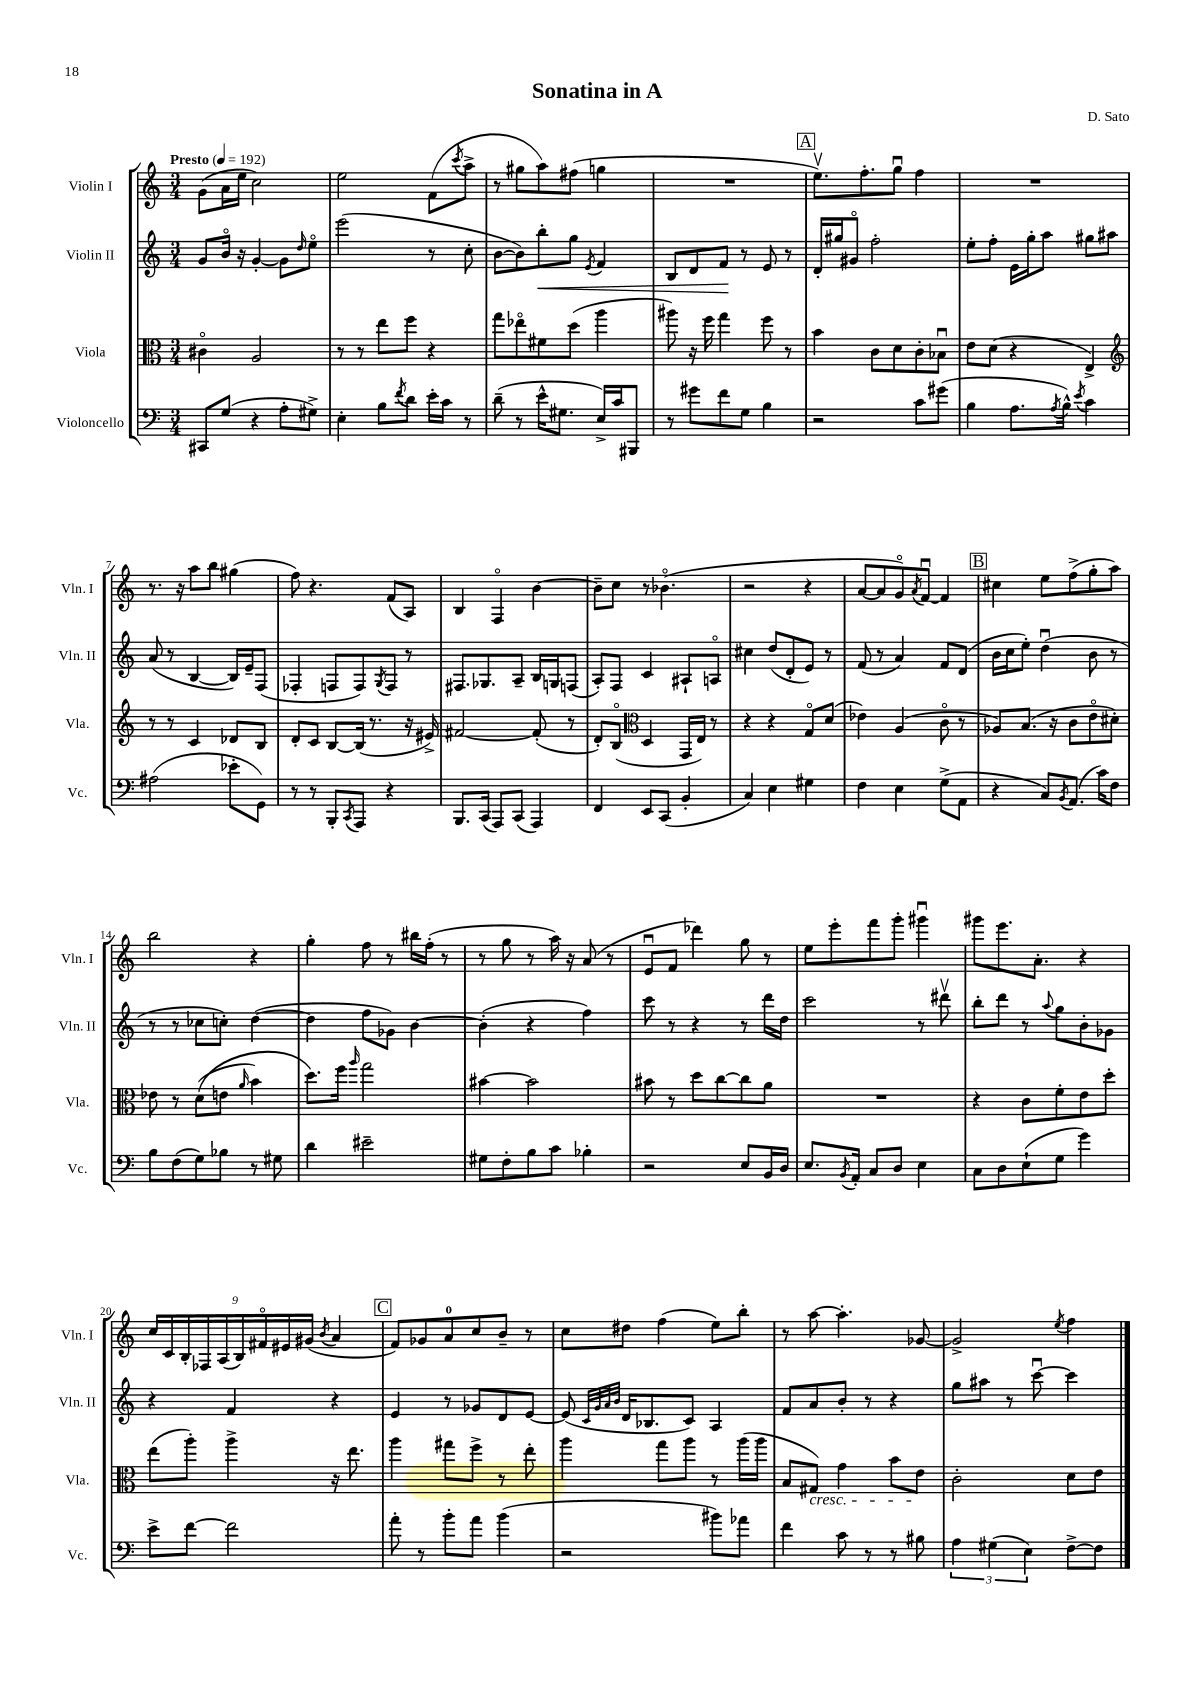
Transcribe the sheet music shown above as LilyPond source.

\header { title = "Sonatina in A" composer = "D. Sato" }
<<
\new StaffGroup <<
\new Staff = "s0" \with { instrumentName = "Violin I" shortInstrumentName = "Vln. I" } {
    \clef treble \key c \major \numericTimeSignature \time 3/4 \tempo "Presto" 4 = 192
    g'8( a'16 e''16 c''2) |
    e''2 f'8( \acciaccatura { c'''8 } a''8-> |
    r8 gis''8 a''8) fis''8( g''4 |
    R2. |
    \mark \markup { \box "A" } e''8.\upbow) f''8.-. g''8\downbow f''4 |
    R2. |
    r8. r16 a''8 b''8 gis''4( |
    f''8) r4. f'8( a8) |
    b4 f4\flageolet b'4~ |
    b'8-- c''8 r8 bes'4.\flageolet( |
    r2 r4 |
    a'8~ a'8 g'8\flageolet) \acciaccatura { a'8 } f'8~\downbow f'4 |
    \mark \markup { \box "B" } cis''4 e''8 f''8->( g''8-. a''8) |
    b''2 r4 |
    g''4-. f''8 r8 bis''16 f''16-.( r8 |
    r8 g''8 r8 a''16) r16 a'8( r8 |
    e'8\downbow f'8 des'''4) g''8 r8 |
    e''8 e'''8-. f'''8 g'''8-. gis'''4\downbow |
    gis'''8 e'''8. a'8.-. r4 |
    \tuplet 9/8 { c''16 c'16 b16-. fes16 a16( b16) fis'16\flageolet eis'16 gis'16( } \acciaccatura { b'8 } a'4 |
    \mark \markup { \box "C" } f'8) ges'8 a'8-0 c''8 b'8-- r8 |
    c''8 dis''8 f''4( e''8) b''8-. |
    r8 a''8~ a''4.-. ges'8~ |
    ges'2-> \acciaccatura { e''8 } f''4 \bar "|." |
}
\new Staff = "s1" \with { instrumentName = "Violin II" shortInstrumentName = "Vln. II" } {
    \clef treble \key c \major \numericTimeSignature \time 3/4
    g'8 b'16\flageolet r16 g'4~-. g'8 \grace { d''16 } e''8\flageolet |
    e'''2( r8 c''8-. |
    b'8~ b'8) b''8-.\< g''8 \acciaccatura { e'8 } f'4 |
    b8 d'8 f'8\! r8 e'8 r8 |
    \mark \markup { \box "A" } d'16-. gis''16 gis'8\flageolet f''2-. |
    e''8-. f''8-. e'16 g''16-. a''8 gis''8 ais''8 |
    a'8( r8 b4~ b16) e'16-- f8( |
    fes4-. f8 f8) \acciaccatura { g8 } f8 r8 |
    fis8. ges8. a8-- b16 g16 f8( |
    a8-.) f8 c'4 ais8-! a8\flageolet |
    cis''4 d''8( d'8-. e'8) r8 |
    f'8( r8 a'4) f'8 d'8( |
    \mark \markup { \box "B" } b'16 c''16 e''8-.) d''4\downbow( b'8 r8 |
    r8 r8 ces''8 c''8-.) d''4~( |
    d''4 f''8 ges'8) b'4~ |
    b'4-.( r4 f''4) |
    c'''8 r8 r4 r8 d'''16 d''16 |
    c'''2 r8 dis'''8\upbow |
    b''8-. d'''8 r8 \appoggiatura { a''8 } g''8 b'8-. ges'8 |
    r4 f'4 r4 |
    \mark \markup { \box "C" } e'4 r8 ges'8 d'8 e'8~ |
    e'8( \grace { c'32 g'32 a'32 b'32 } d'16 bes8. c'8) a4 |
    f'8 a'8 b'8-. r8 r4 |
    g''8 ais''8 r8 c'''8~\downbow c'''4 \bar "|." |
}
\new Staff = "s2" \with { instrumentName = "Viola" shortInstrumentName = "Vla." } {
    \clef alto \key c \major \numericTimeSignature \time 3/4
    cis'4\flageolet a2 |
    r8 r8 e''8 f''8 r4 |
    g''8 ees''8\flageolet fis'8 d''8( a''4 |
    ais''8) r16 f''16 g''4 f''8 r8 |
    \mark \markup { \box "A" } b'4 c'8 d'8 c'8-. bes8\downbow |
    e'8 d'8( r4 e4->) |
    \clef treble r8 r8 c'4 des'8 b8 |
    d'8-. c'8 b8~ b16( r8. r16 eis'16->) |
    fis'2~ fis'8-.( r8 |
    d'8-.) b8\flageolet( \clef alto d4 g,16 e16) r8 |
    r4 r4 g8\flageolet d'8( |
    ees'4) a4( c'8\flageolet r8 |
    \mark \markup { \box "B" } aes8) b8.( r16 c'8 e'8\flageolet dis'8-.) |
    ees'8 r8 d'8(\( e'8 \grace { a'16 } b'4) |
    d''8.\) f''16 \grace { a''16 } g''2 |
    bis'4~ bis'2 |
    bis'8 r8 d''8 c''8~ c''8 a'8 |
    R2. |
    r4 c'8 f'8-. e'8 d''8-. |
    e''8( a''8-.) a''4-> r16 e''8. |
    \mark \markup { \box "C" } a''4 gis''8 f''8-> r8 e''8-. |
    a''4 g''8 a''8 r8 a''16( a''16 |
    b8 gis8\cresc) g'4 b'8 e'8\! |
    c'2-. d'8 e'8 \bar "|." |
}
\new Staff = "s3" \with { instrumentName = "Violoncello" shortInstrumentName = "Vc." } {
    \clef bass \key c \major \numericTimeSignature \time 3/4
    cis,8 g8( r4 a8-. gis8->) |
    e4-. b8 \acciaccatura { f'8 } d'8 e'16-. c'16 r8 |
    d'8--( r8 e'16-^ gis8. e16->) c'16 bis,,8 |
    r8 gis'8 f'8 g8 b4 |
    \mark \markup { \box "A" } r2 c'8 gis'8( |
    b4 a8. \acciaccatura { a8 } b16-^) \acciaccatura { e'8 } c'4 |
    ais2( ees'8-. g,8) |
    r8 r8 b,,8-. \acciaccatura { c,8 } a,,8 r4 |
    b,,8. c,16( a,,8) c,8( a,,4) |
    f,4 e,8 c,8( b,4-. |
    c4) e4 gis4 |
    f4 e4 g8->( a,8 |
    \mark \markup { \box "B" } r4 c8) \acciaccatura { b,8 } a,8.( c'16) f8 |
    b8 f8( g8) bes8 r8 gis8 |
    d'4 eis'2-- |
    gis8 f8-. b8 c'8 bes4-. |
    r2 e8 b,16 d16 |
    e8. \acciaccatura { b,8 } a,16-. c8 d8 e4 |
    c8 d8 e8-!( g8 g'4) |
    e'8-> f'8~ f'2 |
    \mark \markup { \box "C" } a'8-. r8 b'8-. a'8 b'4( |
    r2 bis'8) aes'8 |
    f'4 c'8 r8 r8 bis8 |
    \tuplet 3/2 { a4 gis4( e4) } f8~-> f8 \bar "|." |
}
>>
>>
